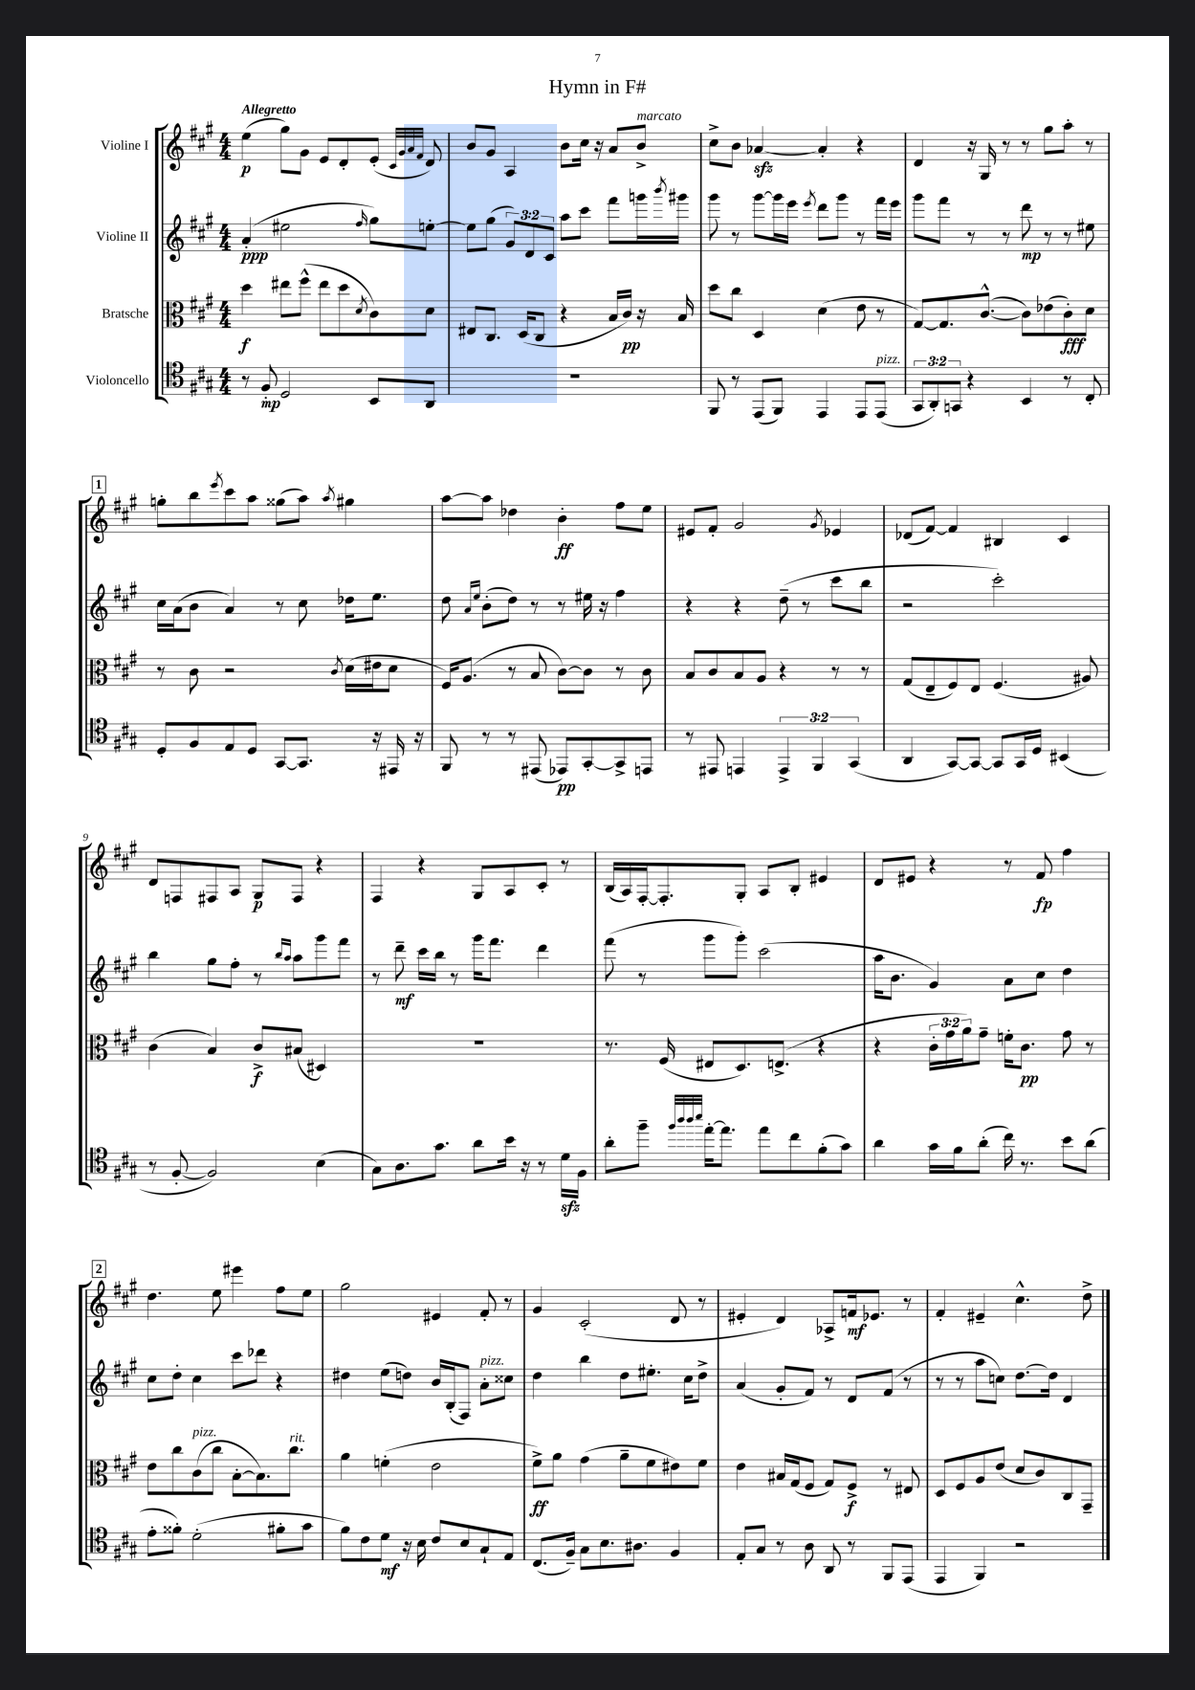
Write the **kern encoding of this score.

**kern	**dynam	**kern	**dynam	**kern	**dynam	**kern	**dynam
*part4	*part4	*part3	*part3	*part2	*part2	*part1	*part1
*staff4	*staff4	*staff3	*staff3	*staff2	*staff2	*staff1	*staff1
*I"Violoncello	*	*I"Bratsche	*	*I"Violine II	*	*I"Violine I	*
*clefC4	*	*clefC3	*	*clefG2	*	*clefG2	*
*k[f#c#g#]	*	*k[f#c#g#]	*	*k[f#c#g#]	*	*k[f#c#g#]	*
*M4/4	*	*M4/4	*	*M4/4	*	*M4/4	*
=1	=1	=1	=1	=1	=1	=1	=1
!	!	!	!	!	!	!LO:TX:a:B:t=Allegretto	!
8r	.	4dd\	f	(4a'/	ppp	(4ee\	p
8F#'/	mp	.	.	.	.	.	.
2D/	.	8ee#X\L	.	2ee#X\	.	8gg#\L)	.
.	.	(8ff#^^\J	.	.	.	8g#\J	.
.	.	8ee#\L	.	.	.	8e/L	.
.	.	8dd\	.	.	.	8d'/	.
.	.	8qd/	.	16qqff#/	.	.	.
8BB/L	.	8c#\)	.	8gg#\L)	.	(8e'/J	.
.	.	.	.	.	.	32qqc#/LLL	.
.	.	.	.	.	.	32qqg#/	.
.	.	.	.	.	.	32qqa/	.
.	.	.	.	.	.	32qqf#/JJJ	.
8AA/J	.	8d\J	.	[8een'\J	.	8d/)	.
=2	=2	=2	=2	=2	=2	=2	=2
1r	.	8E#X/L	.	8ee\L]	.	8b/L	.
.	.	8.C#/J	.	(8gg#\J	.	8g#/J	.
.	.	.	.	12g#/L)	.	4A/	.
.	.	(16D/KL	.	.	.	.	.
.	.	.	.	12d/	.	.	.
.	.	8C#/J	.	.	.	.	.
.	.	.	.	12c#/J	.	.	.
.	.	4r	.	8aa\L	.	8b\L	.
.	.	.	.	8ccc#\J	.	16cc#\Jk	.
.	.	.	.	.	.	16r	.
.	.	16B/LL	.	8fff#\L	.	8a/L	.
.	.	16c#/JJ)	pp	.	.	.	.
!	!	!	!	!	!	!LO:TX:a:i:t=marcato	!
.	.	16r	.	16gggn\L	.	8b^/J	.
.	.	.	.	8qbbb/	.	.	.
.	.	16B/	.	16ggg#X\JJ	.	.	.
=3	=3	=3	=3	=3	=3	=3	=3
8FF#/	.	8dd\L	.	8ggg#\	.	8cc#^\L	.
8r	.	8cc#\J	.	8r	.	8b\J	.
(8EE/L	.	4D/	.	[8ggg#\L	.	[4a-Xzz/	.
8FF#/J)	.	.	.	16ggg#\L]	.	.	.
.	.	.	.	16eee\JJ	.	.	.
.	.	.	.	8qeee/	.	.	.
4EE/	.	(4d\	.	8ddd\L	.	4a-'/]	.
.	.	.	.	8ggg#\J	.	.	.
8EE/L	.	8e\	.	8r	.	4r	.
!LO:TX:a:i:t=pizz.	!	!	!	!	!	!	!
(8EE/J	.	8r	.	16fff#\LL	.	.	.
.	.	.	.	16eee\JJ	.	.	.
=4	=4	=4	=4	=4	=4	=4	=4
12GG#/L	.	[8G#/L)	.	8ggg#\L	.	4d/	.
12AA'/)	.	.	.	.	.	.	.
.	.	8.G#/]	.	8fff#\J	.	.	.
12GGn/J	.	.	.	.	.	.	.
4r	.	.	.	8r	.	16r	.
.	.	([8.c#^^/J	.	.	.	16G#/	.
.	.	.	.	8r	.	8r	.
4BB/	.	8c#\L])	.	8ddd\	mp	8r	.
.	.	(8e-X\	.	8r	.	8gg#\L	.
8r	.	8c#'\)	fff	8r	.	8aa'\J	.
8C#'/	.	8d\J	.	8ee#X\	.	8r	.
!!LO:LB:g=z
!!LO:REH:place=s1:t=1
=5	=5	=5	=5	=5	=5	=5	=5
8D'/L	.	8r	.	16cc#\LL	.	8ggn'\L	.
.	.	.	.	(16a\J	.	.	.
8F#/	.	8c#\	.	8b\J	.	8bb\	.
.	.	.	.	.	.	8qeee/	.
8E/	.	2r	.	4a/)	.	8ccc#\	.
8D/J	.	.	.	.	.	8aa\J	.
[8GG#/L	.	.	.	8r	.	(8gg##X\L	.
8.GG#/J]	.	.	.	8cc#\	.	8aa\J)	.
.	.	8qc#/	.	.	.	8qaa/	.
.	.	(16d\LL	.	16dd-X\KL	.	4gg#X\	.
16r	.	16e#X\J	.	8.ee\J	.	.	.
16EE#X/	.	8d\J	.	.	.	.	.
16r	.	.	.	.	.	.	.
=6	=6	=6	=6	=6	=6	=6	=6
8FF#/	.	16F#/KL)	.	8dd\	.	[8aa\L	.
.	.	(8.A/J	.	.	.	.	.
.	.	.	.	16qqa/LL	.	.	.
.	.	.	.	16qqee/JJ	.	.	.
8r	.	.	.	(8b'\L	.	8aa\J]	.
8r	.	8r	.	8dd\J)	.	4dd-X\	.
(8EE#X/	.	8B/	.	8r	.	.	.
8EE-X/L)	pp	[8c#\L)	.	8r	.	4b'\	ff
[8GG#'/	.	8c#\J]	.	16ee#X\	.	.	.
.	.	.	.	16r	.	.	.
8GG#^/]	.	8r	.	4ff#\	.	8ff#\L	.
8EEn/J	.	8c#\	.	.	.	8ee\J	.
=7	=7	=7	=7	=7	=7	=7	=7
8r	.	8B/L	.	4r	.	8e#X/L	.
8EE#X/	.	8c#/	.	.	.	8f#'/J	.
4EEn/	.	8B/	.	4r	.	2g#/	.
.	.	8A/J	.	.	.	.	.
6EE^/	.	4r	.	(8dd~\	.	.	.
.	.	.	.	8r	.	.	.
6FF#/	.	.	.	.	.	.	.
.	.	.	.	.	.	8qg#/	.
.	.	8r	.	8ccc#\L	.	4e-X/	.
(6GG#/	.	.	.	.	.	.	.
.	.	8r	.	8bb\J	.	.	.
=8	=8	=8	=8	=8	=8	=8	=8
4AA/	.	(8G#/L	.	2r	.	(8d-X/L	.
.	.	8E~/	.	.	.	[8f#/J)	.
[8GG#/L)	.	8F#/)	.	.	.	4f#/]	.
8GG#/J_	.	8E/J	.	.	.	.	.
8GG#/L]	.	(4.F#/	.	2ccc#'\)	.	4B#X/	.
16GG#/L	.	.	.	.	.	.	.
16D/JJ	.	.	.	.	.	.	.
(4BB#X/	.	.	.	.	.	4c#/	.
.	.	8A#X/)	.	.	.	.	.
!!LO:LB:g=z
=9	=9	=9	=9	=9	=9	=9	=9
8r	.	(4c#\	.	4bb\	.	8d/L	.
[8F#'/	.	.	.	.	.	8Fn/	.
2F#/])	.	4B/)	.	8gg#\L	.	8F#X/	.
.	.	.	.	8ff#'\J	.	8A/J	.
.	.	8c#^/L	f	8r	.	8G#/L	p
.	.	.	.	16qqbb/LL	.	.	.
.	.	.	.	16qqaa/JJ	.	.	.
.	.	(8B#X/J	.	8aa\L	.	8F#/J	.
(4B\	.	4D#X/)	.	8ggg#\	.	4r	.
.	.	.	.	8fff#\J	.	.	.
=10	=10	=10	=10	=10	=10	=10	=10
8G#\L)	.	1r	.	8r	.	4F#/	.
8.A\	.	.	.	8ddd~\	mf	.	.
.	.	.	.	16ccc#\LL	.	4r	.
8.g#\J	.	.	.	16bb\JJ	.	.	.
.	.	.	.	8r	.	.	.
8a\L	.	.	.	16ggg#\KL	.	8G#/L	.
.	.	.	.	8.fff#\J	.	.	.
16b\Jk	.	.	.	.	.	8A/	.
16r	.	.	.	.	.	.	.
8r	.	.	.	4ddd\	.	8c#'/J	.
16dzz\LL	.	.	.	.	.	8r	.
16F#\JJ	.	.	.	.	.	.	.
=11	=11	=11	=11	=11	=11	=11	=11
8a'\L	.	8.r	.	(8fff#\	.	(16B/LL	.
.	.	.	.	.	.	16A/)	.
8ff#~\J	.	.	.	8r	.	[16F#'/J	.
.	.	(16F#/	.	.	.	8.F#'/]	.
32qqff#/LLL	.	.	.	.	.	.	.
32qqaa/	.	.	.	.	.	.	.
32qqaa/	.	.	.	.	.	.	.
32qqbb/JJJ	.	.	.	.	.	.	.
[16ee'\KL	.	8E#X/L	.	8ggg#\L	.	.	.
8.ee\J]	.	.	.	.	.	.	.
.	.	8.D/)	.	8ggg#'\J)	.	8G#'/J	.
8ee\L	.	.	.	(2ccc#\	.	8A/L	.
.	.	(8.En^/J	.	.	.	.	.
8cc#\	.	.	.	.	.	8B'/J	.
(8f#'\	.	4r	.	.	.	4e#X/	.
8g#\J)	.	.	.	.	.	.	.
=12	=12	=12	=12	=12	=12	=12	=12
4a\	.	4r	.	16aa\KL	.	8d/L	.
.	.	.	.	8.b\J	.	.	.
.	.	.	.	.	.	8e#X/J	.
16g#\LL	.	24c#'\LL	.	4g#/)	.	4r	.
.	.	24g#\	.	.	.	.	.
16f#\J	.	.	.	.	.	.	.
.	.	24a\J)	.	.	.	.	.
(8a'\J	.	8g#~\J	.	.	.	.	.
16cc#\)	.	16fn'\KL	.	8a\L	.	8r	.
8.r	.	8.c#\J	pp	.	.	.	.
.	.	.	.	8cc#\J	.	8f#/	fp
8b\L	.	8g#\	.	4dd\	.	4ff#\	.
(8a\J	.	8r	.	.	.	.	.
!!LO:LB:g=z
!!LO:REH:place=s1:t=2
=13	=13	=13	=13	=13	=13	=13	=13
8e'\L	.	8e\L	.	8cc#\L	.	4.dd\	.
8f##X'\J)	.	8cc#\	.	8dd'\J	.	.	.
!	!	!LO:TX:a:i:t=pizz.	!	!	!	!	!
(2d'\	.	(8c#\	.	4cc#\	.	.	.
.	.	8cc#\J	.	.	.	8ee\	.
.	.	[8B'\L	.	8ccc#\L	.	4eee#X\	.
.	.	8.B\])	.	8ddd-X\J	.	.	.
8f#X'\L	.	.	.	4r	.	8ff#\L	.
!	!	!LO:TX:a:i:t=rit.	!	!	!	!	!
.	.	8.cc#\J	.	.	.	.	.
8g#\J	.	.	.	.	.	8ee\J	.
=14	=14	=14	=14	=14	=14	=14	=14
8f#\L)	.	4a\	.	4dd#X\	.	2gg#\	.
8c#\	.	.	.	.	.	.	.
8d\J	mf	(4fn'\	.	(8ee\L	.	.	.
16r	.	.	.	8ddn\J)	.	.	.
16B\	.	.	.	.	.	.	.
8c#/L	.	2e\	.	16b/LL	.	4e#X/	.
.	.	.	.	(16B'/J	.	.	.
8B/	.	.	.	8F#/J)	.	.	.
!	!	!	!	!LO:TX:a:i:t=pizz.	!	!	!
8G#`/	.	.	.	8a'\L	.	8f#'/	.
8E/J	.	.	.	8cc##X\J	.	8r	.
=15	=15	=15	=15	=15	=15	=15	=15
(8.C#/L	.	8f#^\L)	ff	4dd\	.	4g#/	.
.	.	8a\J	.	.	.	.	.
16F#~/Jk)	.	.	.	.	.	.	.
8G#\L	.	(4g#\	.	4bb\	.	(2c#'/	.
8.B\	.	.	.	.	.	.	.
.	.	8a~\L	.	8dd\L	.	.	.
8.A#X\J	.	.	.	.	.	.	.
.	.	8f#\	.	8.ee#X'\J	.	.	.
4F#/	.	8e#X\)	.	.	.	8d/	.
.	.	.	.	16cc#\KL	.	.	.
.	.	8f#\J	.	8dd^\J	.	8r	.
=16	=16	=16	=16	=16	=16	=16	=16
8E'/L	.	4e\	.	(4a/	.	4e#X'/	.
8G#/J	.	.	.	.	.	.	.
8r	.	16B#X/LL	.	8g#'/L	.	4d/)	.
.	.	(16G#/J	.	.	.	.	.
8A\	.	8F#/J	.	8f#/J)	.	.	.
8AA/	.	8G#/L)	.	8r	.	8A-X^/L	.
8r	.	8F#^/J	f	8d/L	.	16fn/k	mf
.	.	.	.	.	.	8.e-X/J	.
8FF#/L	.	8r	.	(8f#/J	.	.	.
(8EE/J	.	8E#X/	.	8r	.	8r	.
=17	=17	=17	=17	=17	=17	=17	=17
4EE/	.	8D/L	.	8r	.	4f#'/	.
.	.	8F#/	.	8r	.	.	.
4FF#/)	.	8A/	.	8aa\L	.	4e#X~/	.
.	.	(8e/J	.	8ccn\J)	.	.	.
2r	.	8d/L	.	[8.dd\L	.	4.cc#^^\	.
.	.	8c#/)	.	.	.	.	.
.	.	.	.	16dd\Jk]	.	.	.
.	.	8C#/	.	4d/	.	.	.
.	.	8GG#~/J	.	.	.	8dd^\	.
==	==	==	==	==	==	==	==
*-	*-	*-	*-	*-	*-	*-	*-
